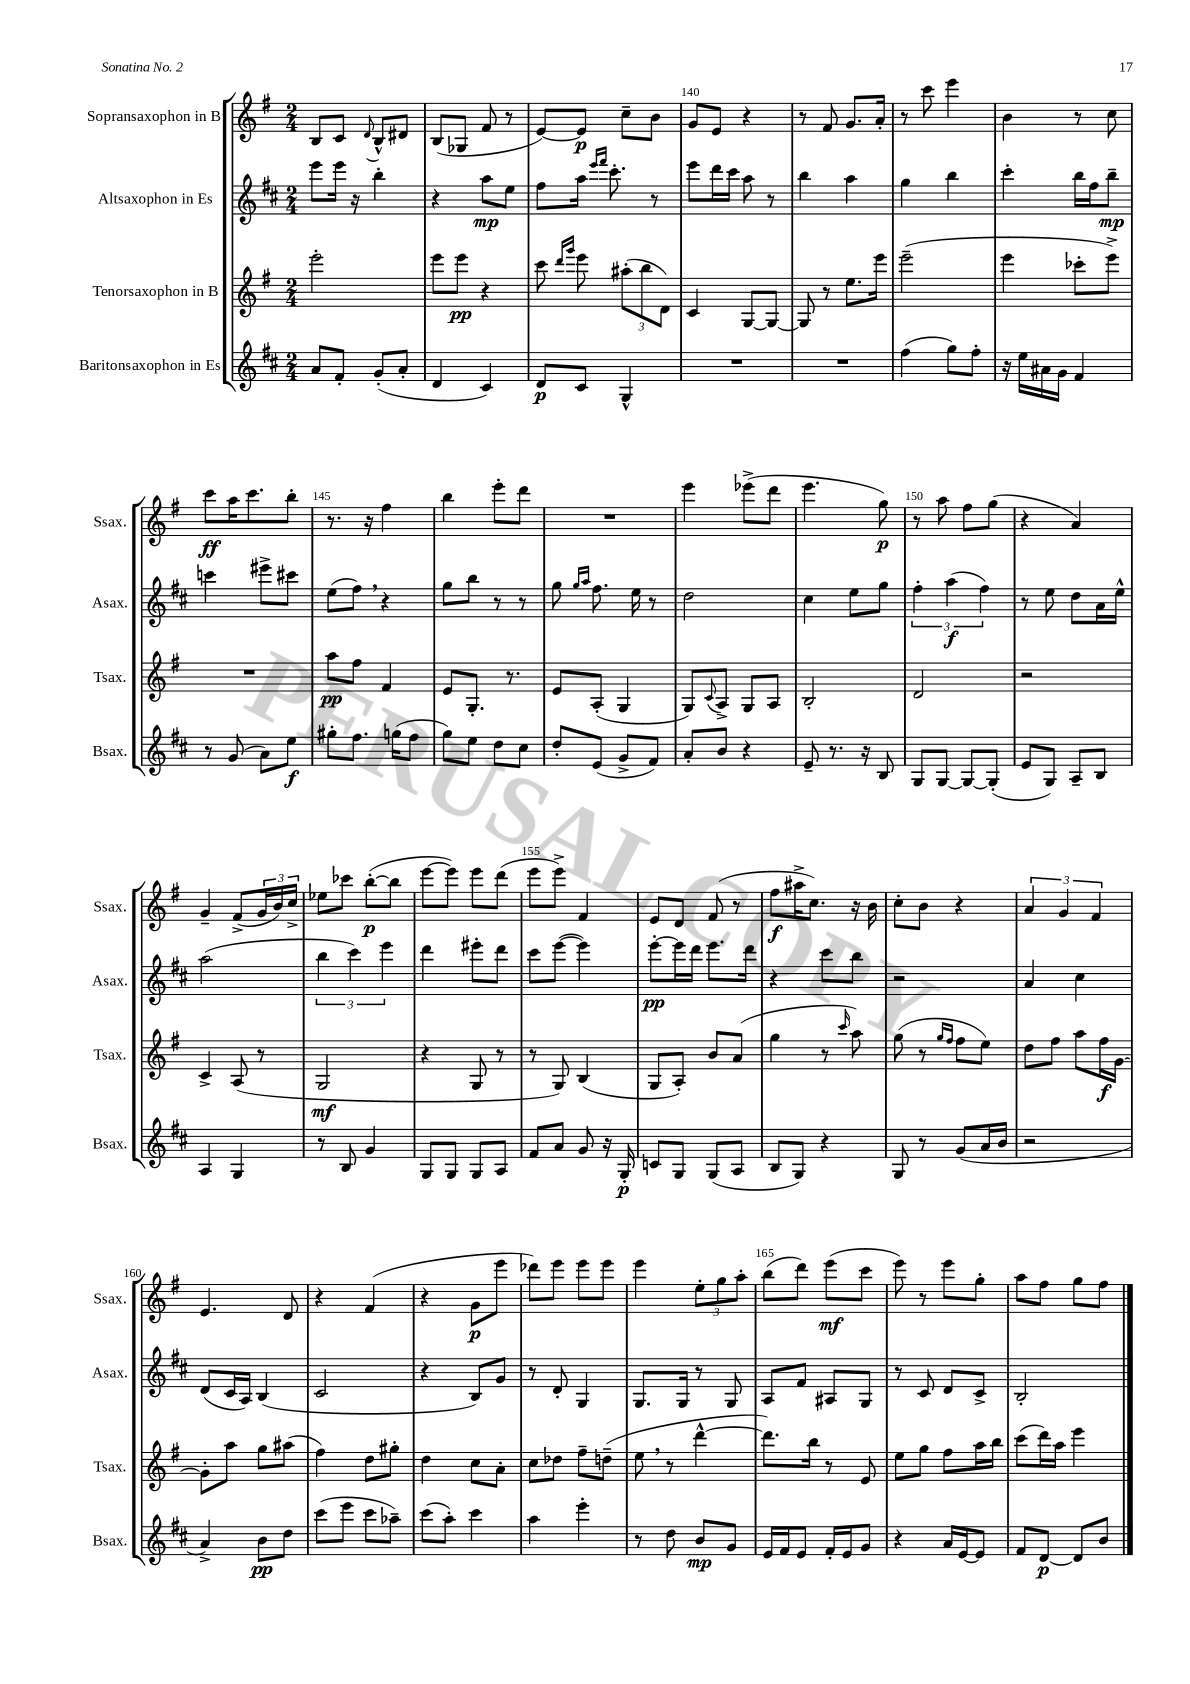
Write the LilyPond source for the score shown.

<<
\new StaffGroup <<
\new Staff = "s0" \with { instrumentName = "Sopransaxophon in B" shortInstrumentName = "Ssax." } {
    \clef treble \key g \major \numericTimeSignature \time 2/4
    b8 c'8 \appoggiatura { d'8 } b8-^ dis'8 |
    b8( ges8 fis'8 r8 |
    e'8~) e'8\p c''8-- b'8 |
    g'8 e'8 r4 |
    r8 fis'8 g'8. a'16-. |
    r8 c'''8 e'''4 |
    b'4 r8 c''8 |
    c'''8\ff a''16 c'''8. b''8-. |
    r8. r16 fis''4 |
    b''4 e'''8-. d'''8 |
    R2 |
    e'''4 ees'''8->( d'''8 |
    e'''4. g''8\p) |
    r8 a''8 fis''8 g''8( |
    r4 a'4) |
    g'4-- fis'8->( \tuplet 3/2 { g'16 b'16) c''16-> } |
    ees''8 ces'''8 b''8~-.\p( b''8 |
    e'''8~ e'''8) e'''8 d'''8( |
    e'''8 e'''8->) fis'4 |
    e'8 d'8 fis'8( r8 |
    fis''8\f ais''16-> c''8.) r16 b'16 |
    c''8-. b'8 r4 |
    \tuplet 3/2 { a'4 g'4 fis'4 } |
    e'4. d'8 |
    r4 fis'4( |
    r4 g'8\p e'''8 |
    des'''8) e'''8 e'''8 e'''8 |
    e'''4 \tuplet 3/2 { e''8-. g''8 a''8-. } |
    b''8( d'''8) e'''8\mf( c'''8 |
    e'''8) r8 e'''8 g''8-. |
    a''8 fis''8 g''8 fis''8 \bar "|." |
}
\new Staff = "s1" \with { instrumentName = "Altsaxophon in Es" shortInstrumentName = "Asax." } {
    \clef treble \key d \major \numericTimeSignature \time 2/4
    e'''8 e'''16 r16 b''4-. |
    r4 a''8\mp e''8 |
    fis''8 a''16 \grace { e'''16 fis'''16 } cis'''8.-. r8 |
    e'''8 d'''16 cis'''16 a''8 r8 |
    b''4 a''4 |
    g''4 b''4 |
    cis'''4-. b''16 fis''16 b''8--\mp |
    c'''4 eis'''8-> cis'''8 |
    e''8( fis''8) \breathe r4 |
    g''8 b''8 r8 r8 |
    g''8 \grace { g''16 a''16 } fis''8. e''16 r8 |
    d''2 |
    cis''4 e''8 g''8 |
    \tuplet 3/2 { fis''4-. a''4\f( fis''4) } |
    r8 e''8 d''8 a'16 e''16-^ |
    a''2( |
    \tuplet 3/2 { b''4 cis'''4) e'''4 } |
    d'''4 eis'''8-. d'''8 |
    cis'''8 e'''8~( e'''4) |
    e'''8~-.\pp e'''16 d'''16 e'''8. d'''16 |
    r4 cis'''8 b''8 |
    r2 |
    a'4 cis''4 |
    d'8( cis'16 a16) b4( |
    cis'2 |
    r4 b8) g'8 |
    r8 d'8-. g4 |
    g8. g16 r8 g8 |
    a8 fis'8 ais8 g8 |
    r8 cis'8 d'8 cis'8-> |
    b2-. \bar "|." |
}
\new Staff = "s2" \with { instrumentName = "Tenorsaxophon in B" shortInstrumentName = "Tsax." } {
    \clef treble \key g \major \numericTimeSignature \time 2/4
    e'''2-. |
    e'''8 e'''8\pp r4 |
    c'''8 \grace { d'''16 g'''16 } e'''8 \tuplet 3/2 { ais''8-.( b''8 d'8) } |
    c'4 g8~ g8~ |
    g8 r8 e''8. e'''16 |
    e'''2--( |
    e'''4 ces'''8-. e'''8->) |
    R2 |
    a''8\pp fis''8 fis'4 |
    e'8 g8.-. r8. |
    e'8 a8-.( g4 |
    g8) \appoggiatura { c'8 } a8-> g8 a8 |
    b2-. |
    d'2 |
    r2 |
    c'4-> a8( r8 |
    g2\mf |
    r4 g8 r8 |
    r8 g8) b4( |
    g8 a8-.) b'8 a'8( |
    g''4 r8 \grace { c'''16 } a''8) |
    g''8( r8 \grace { g''16 fis''16 } fis''8 e''8) |
    d''8 fis''8 a''8 fis''16\f g'16~ |
    g'8-. a''8 g''8 ais''8( |
    fis''4) d''8 gis''8-. |
    d''4 c''8 a'8-. |
    c''8 des''8 fis''8-- d''8--( |
    e''8 \breathe r8 d'''4~-^ |
    d'''8.) b''16 r8 e'8 |
    e''8 g''8 fis''8 a''16 b''16 |
    c'''8( d'''16) a''16 e'''4 \bar "|." |
}
\new Staff = "s3" \with { instrumentName = "Baritonsaxophon in Es" shortInstrumentName = "Bsax." } {
    \clef treble \key d \major \numericTimeSignature \time 2/4
    a'8 fis'8-. g'8-.( a'8-. |
    d'4 cis'4) |
    d'8\p cis'8 g4-^ |
    R2 |
    R2 |
    fis''4( g''8) fis''8-. |
    r16 e''16 ais'16 g'16 fis'4 |
    r8 g'8( a'8) e''8\f |
    gis''8-. fis''8. g''16( fis''8 |
    g''8) e''8 d''8 cis''8 |
    d''8-. e'8( g'8-> fis'8) |
    a'8-. b'8 r4 |
    e'8-- r8. r16 b8 |
    g8 g8~ g8~ g8-.( |
    e'8 g8) a8-- b8 |
    a4 g4 |
    r8 b8 g'4 |
    g8 g8 g8 a8 |
    fis'8 a'8 g'8 r16 g16-.\p |
    c'8 g8 g8( a8 |
    b8 g8) r4 |
    g8 r8 g'8( a'16 b'16 |
    r2 |
    a'4->) b'8\pp d''8 |
    cis'''8( e'''8 cis'''8 aes''8--) |
    cis'''8( a''8-.) cis'''4 |
    a''4 e'''4-. |
    r8 d''8 b'8\mp g'8 |
    e'16 fis'16 e'8 fis'16-. e'16 g'8 |
    r4 a'16 e'16~ e'8 |
    fis'8 d'8~\p d'8 b'8 \bar "|." |
}
>>
>>
\layout { \context { \Score currentBarNumber = #137 \override BarNumber.break-visibility = ##(#f #t #t) barNumberVisibility = #(every-nth-bar-number-visible 5) } }
